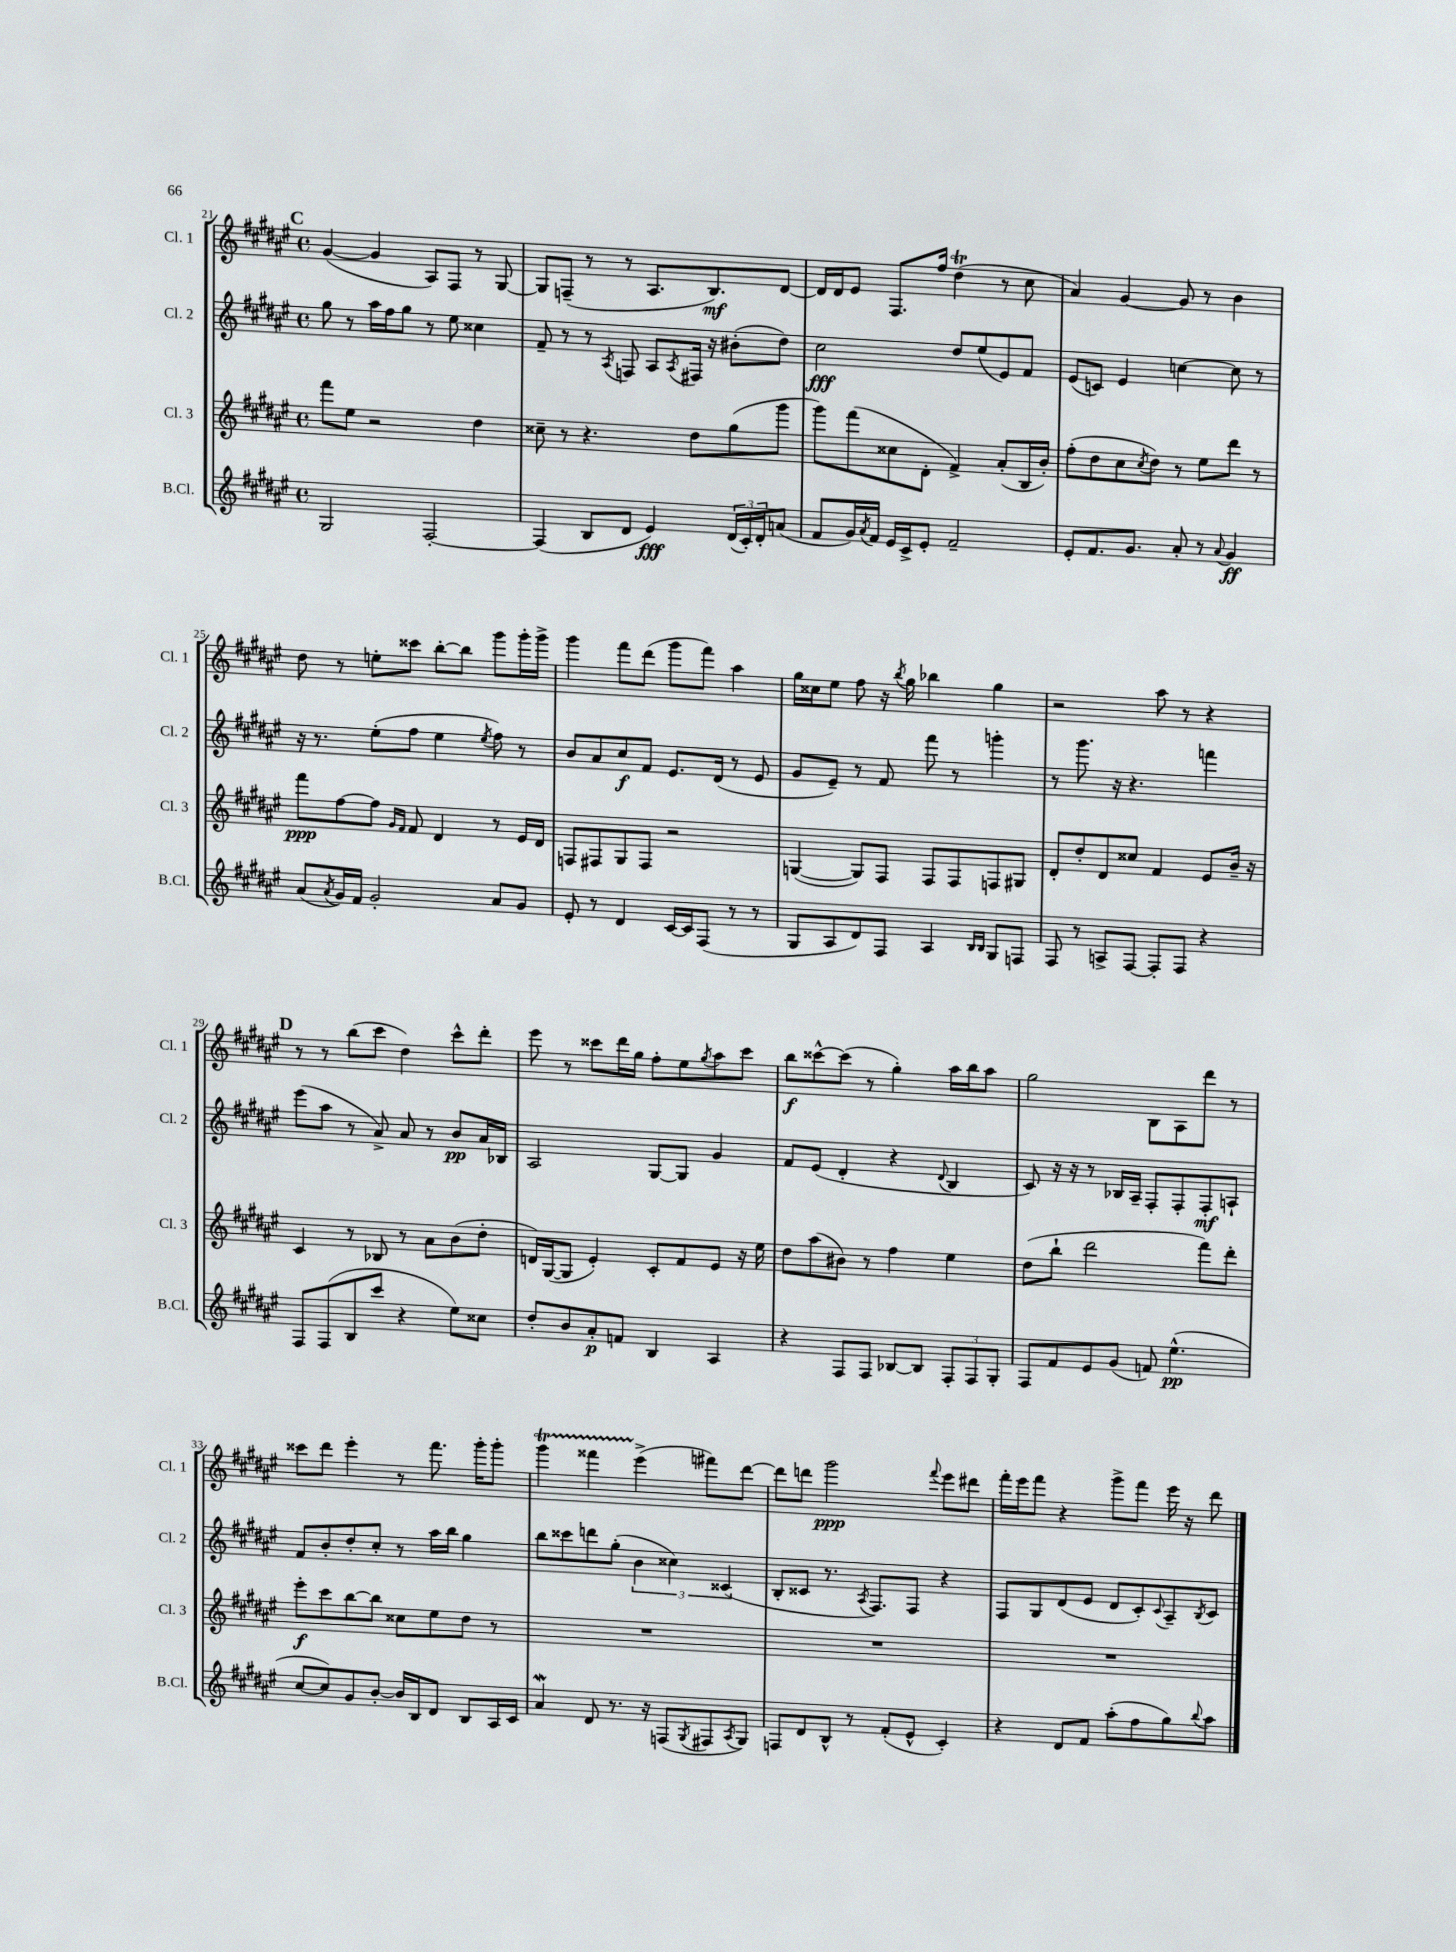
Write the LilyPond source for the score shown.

<<
\new StaffGroup <<
\new Staff = "s0" \with { instrumentName = "Cl. 1" shortInstrumentName = "Cl. 1" } {
    \clef treble \key fis \major \defaultTimeSignature \time 4/4
    \mark \markup { \bold "C" } gis'4~( gis'4 ais8) fis8 r8 gis8~ |
    gis8 f8--( r8 r8 ais8. b8.\mf) dis'8~ |
    dis'16 dis'16 eis'8 fis8. fis''16 dis''4\trill( r8 cis''8 |
    ais'4) gis'4~ gis'8 r8 b'4 |
    dis''8 r8 e''8-. cisis'''8 b''8~-. b''8 gis'''8 gis'''16-. gis'''16-> |
    gis'''4 fis'''8 dis'''8( gis'''8 fis'''8) ais''4 |
    gis''16 cisis''16 eis''8 fis''8 r16 \acciaccatura { b''8 } gis''16 bes''4 gis''4 |
    r2 ais''8 r8 r4 |
    \mark \markup { \bold "D" } r8 r8 b''8( cis'''8 dis''4) cis'''8-^ dis'''8-. |
    eis'''8 r8 cisis'''8 dis'''16 gis''16 fis''8-. eis''8 \acciaccatura { gis''8 } ais''8 cisis'''8 |
    b''8\f cisis'''8~-^ cisis'''8( r8 gis''4-.) ais''16 b''16 ais''8 |
    gis''2 b8 ais8 dis'''8 r8 |
    cisis'''8 dis'''8 eis'''4-. r8 fis'''8. gis'''16-. gis'''8-. |
    gis'''4\startTrillSpan fisis'''4 eis'''4->\stopTrillSpan( fis'''8) dis'''8~ |
    dis'''8 d'''8 gis'''2\ppp \appoggiatura { fis'''8 } eis'''8 dis'''8 |
    fis'''16-. eis'''16 fis'''8 r4 gis'''8-> fis'''8 eis'''16 r16 dis'''8 \bar "|." |
}
\new Staff = "s1" \with { instrumentName = "Cl. 2" shortInstrumentName = "Cl. 2" } {
    \clef treble \key fis \major \defaultTimeSignature \time 4/4
    \mark \markup { \bold "C" } gis''8 r8 ais''16 fis''16 gis''8 r8 eis''8 cisis''4 |
    fis'8-- r8 r8 \acciaccatura { ais8 } f8 ais8 \acciaccatura { ais8 } fis16 r16 bis'8-.( dis''8) |
    cis''2\fff dis''8 eis''8( eis'8) fis'8 |
    eis'8( c'8) eis'4 c''4~ c''8 r8 |
    r16 r8. eis''8-.( fis''8 eis''4 \acciaccatura { eis''8 } fis''8) r8 |
    b'8 ais'8 cis''8\f fis'8 eis'8. dis'16( r8 eis'8 |
    gis'8 eis'8--) r8 fis'8 fis'''8 r8 g'''4-. |
    r8 gis'''8. r16 r4. f'''4 |
    \mark \markup { \bold "D" } eis'''8( ais''8 r8 ais'8->) ais'8 r8 b'8\pp ais'16 bes16 |
    ais2 gis8~ gis8 gis'4 |
    fis'8 eis'8( dis'4-. r4 \appoggiatura { dis'8 } b4 |
    cis'8) r16 r16 r8 bes16 ais16-- fis8-. fis8-. fis8-.\mf a8-! |
    fis'8 b'8-. dis''8-. cis''8-. r8 ais''16 b''16 gis''4 |
    b''8 cisis'''8 d'''8 gis''8-.( \tuplet 3/2 { b'4 cisis''4) cisis'4( } |
    b8-. cisis'8 r8. \acciaccatura { ais8 } fis8.) fis8 r4 |
    fis8 gis8 dis'8( eis'8 dis'8 cis'8-.) \appoggiatura { cis'8 } ais8-- \acciaccatura { b8 } cis'8 \bar "|." |
}
\new Staff = "s2" \with { instrumentName = "Cl. 3" shortInstrumentName = "Cl. 3" } {
    \clef treble \key fis \major \defaultTimeSignature \time 4/4
    \mark \markup { \bold "C" } fis'''8 eis''8 r2 dis''4 |
    cisis''8-- r8 r4. dis''8 gis''8( gis'''8 |
    gis'''8) fis'''8( cisis''8 dis'8-. fis'4->) ais'8-.( b16 b'16-.) |
    fis''8-.( dis''8 cis''8 \acciaccatura { cis''8 } dis''8) r8 eis''8 dis'''8 r8 |
    fis'''8\ppp fis''8~ fis''8 \grace { gis'16 fis'16 } fis'8 dis'4 r8 eis'16 dis'16 |
    f8 fis8 gis8 fis8 r2 |
    g4~( g8) fis8 fis8 fis8 f8 gis8 |
    dis'8-. dis''8-. dis'8 cisis''8 fis'4 eis'8 b'16-- r16 |
    \mark \markup { \bold "D" } cis'4 r8 bes8 r8 ais'8 b'8( dis''8-. |
    d'16) gis16~( gis8 eis'4-.) cis'8-. fis'8 eis'8 r16 eis''16 |
    dis''8 ais''8( bis'8) r8 fis''4 eis''4 |
    dis''8( b''8-! dis'''2 fis'''8) dis'''8-. |
    eis'''8-.\f cis'''8 b''8~ b''8 cisis''8 eis''8 dis''8 r8 |
    R1 |
    R1 |
    R1 \bar "|." |
}
\new Staff = "s3" \with { instrumentName = "B.Cl." shortInstrumentName = "B.Cl." } {
    \clef treble \key fis \major \defaultTimeSignature \time 4/4
    \mark \markup { \bold "C" } gis2 fis2~-. |
    fis4( b8 dis'8 eis'4\fff) \tuplet 3/2 { dis'16( cis'16-.) dis'16-. } a'8( |
    fis'8 gis'16) \acciaccatura { ais'8 } fis'16 eis'16 cis'16-> eis'8-. fis'2-- |
    eis'8-. fis'8. gis'8. ais'8-. r8 \appoggiatura { ais'8 } gis'4\ff |
    ais'8( \acciaccatura { ais'8 } gis'16) fis'16 gis'2-. ais'8 gis'8 |
    eis'8-. r8 dis'4 cis'16~ cis'16 fis8( r8 r8 |
    gis8 ais8 dis'8) fis8 ais4 \grace { b16 b16 } gis8 f8 |
    fis8 r8 a8-> fis8~ fis8-. fis8 r4 |
    \mark \markup { \bold "D" } fis8 fis8( b8 cis'''8 r4 eis''8) cisis''8 |
    dis''8-. b'8 ais'8-.\p f'8 b4 ais4 |
    r4 fis8 fis8 bes8~ bes8 \tuplet 3/2 { fis8-. fis8 gis8-. } |
    fis8 fis'8 eis'8 gis'8( f'8) eis''4.-^\pp( |
    cis''8~ cis''8) gis'8 b'8~-. b'16 b16 dis'8 b8 ais16 cis'16 |
    ais'4\mordent dis'8 r8. r16 f8( \acciaccatura { gis8 } fis8 \acciaccatura { ais8 } gis8) |
    f8 dis'8 b8-^ r8 fis'8-.( eis'8-^ cis'4-.) |
    r4 dis'8 fis'8 ais''8-.( fis''8 gis''8) \appoggiatura { b''8 } ais''8 \bar "|." |
}
>>
>>
\layout { \context { \Score currentBarNumber = #21 } }
